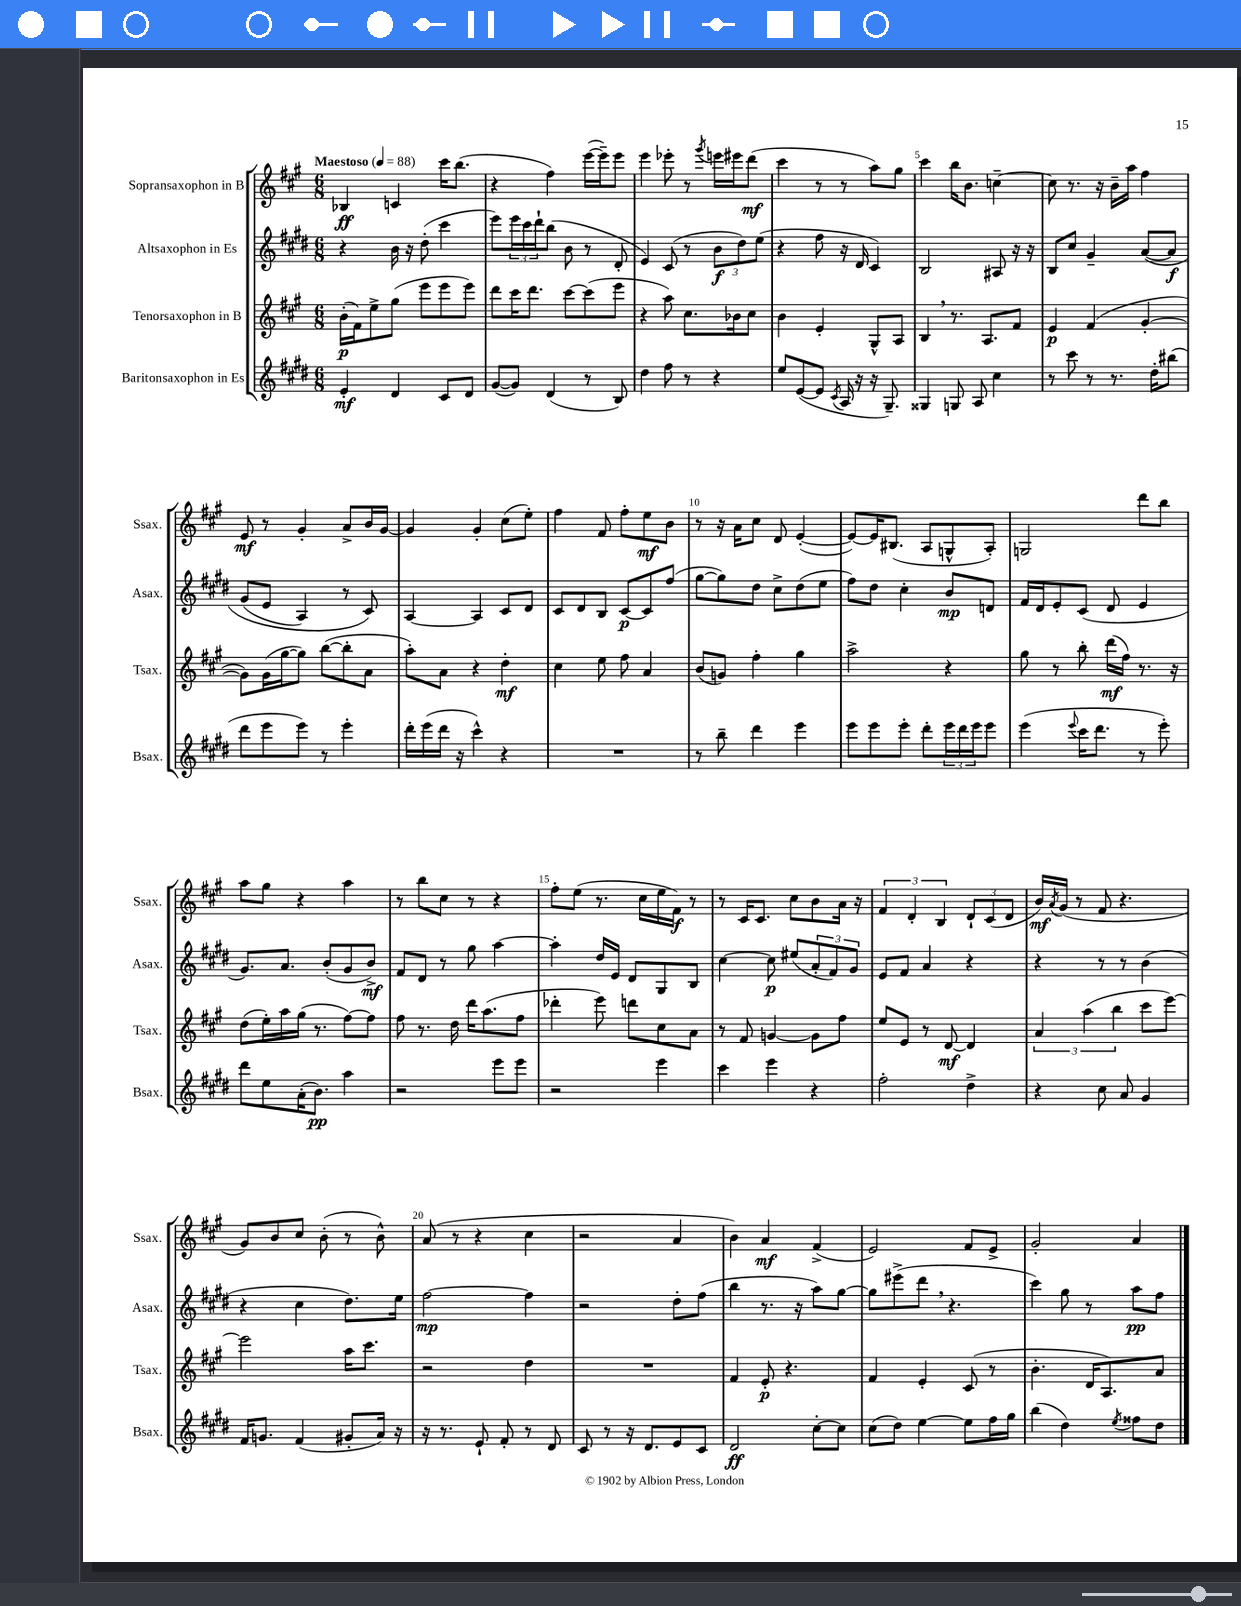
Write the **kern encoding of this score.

**kern	**kern	**kern	**kern
*staff4	*staff3	*staff2	*staff1
*clefG2	*clefG2	*clefG2	*clefG2
*k[f#c#g#d#]	*k[f#c#g#]	*k[f#c#g#d#]	*k[f#c#g#]
*M6/8	*M6/8	*M6/8	*M6/8
*MM88	*MM88	*MM88	*MM88
4e'	(16b'	4r	4B-
.	16f#)	.	.
.	8ee^	.	.
4d#	(8gg#	16b	4c
.	.	16r	.
.	8eee	(8dd#'	.
8c#	8eee	4ccc#	16ccc#
.	.	.	(8.bb
8d#	8eee)	.	.
=	=	=	=
([8g#	8ddd	8eee)	4r
8g#])	16ccc#	24eee	.
.	.	24ccc#	.
.	8.ddd	.	.
.	.	24ddd#`	.
(4d#	.	(8bb	4ff#)
.	[8ccc#	8b	.
8r	(8ccc#]	8r	([16eee
.	.	.	16eee~])
8B)	8eee	8d#'	8eee
=	=	=	=
4dd#	4r	4e)	4eee
8ff#	8aa)	(8c#	8eee-'
8r	8.cc#	8r	8r
.	.	.	8qggg#
4r	.	12b	16eee
.	16b-	.	16eee#
.	.	12dd#)	.
.	8cc#	.	(8ddd
.	.	(12ee	.
=	=	=	=
8ee	4b	4r	4ccc#
([8e	.	.	.
8e]	4e'	8ff#	8r
8qc#	.	.	.
16A	.	16r	8r
16r	.	16d#	.
16r	8G#^^	4c#)	8aa)
8.G#~)	.	.	.
.	8A	.	8gg#
=	=	=	=
4G##	4B	2B	4ccc#
8G	8.r	.	16bb
.	.	.	8.b
8A	.	.	.
.	8.A	.	.
4cc#	.	8A#	[4cc~
.	8f#	16r	.
.	.	16r	.
=	=	=	=
8r	4e	8B	8cc]
8ccc#	.	8cc#	8.r
8r	(4f#	4g#~	.
.	.	.	16r
8.r	.	.	16b~
.	.	.	16aa
.	[4g#'	&([8a	4ff#
16dd#'	.	.	.
(8bb#	.	8a]	.
=	=	=	=
8ddd#	8g#])	(8g#	8e
8eee	(16g#	8e	8r
.	[16gg#	.	.
8eee)	8gg#])	4A)	4g#'
8r	([8bb	.	.
4eee'	8bb']	8r	8a^
.	8a	8c#&)	16b
.	.	.	[16g#
=	=	=	=
16ddd#'	8aa')	[4A	4g#]
(16eee	.	.	.
16ddd#	8a	.	.
16r	.	.	.
4ccc#^^)	4r	4A]	4g#'
4r	4dd'	8c#	(8cc#
.	.	8d#	8ee')
=	=	=	=
2.r	4cc#	8c#	4ff#
.	.	8d#	.
.	8ee	8B	8f#
.	8ff#	[8c#	8ff#'
.	4a	8c#]	8ee
.	.	(8ff#	8b
=	=	=	=
8r	(8b	[8gg#	8r
8bb~	8g)	8gg#])	16r
.	.	.	16a
4ddd#	4ff#'	8dd#	8cc#
.	.	8cc#^	8d
4eee	4gg#	(8dd#	([4e'
.	.	8ee	.
=	=	=	=
8eee	2aa^	8ff#)	8e_)
8eee	.	8dd#	16e]
.	.	.	(8.B#
8eee'	.	4cc#'	.
8ddd#'	.	.	8A
24eee	4r	8b	8G^^
24ddd#	.	.	.
24eee	.	.	.
8eee	.	8d	8A')
=	=	=	=
(4eee	8gg#	16f#	2G
.	.	16d#	.
.	8r	8e'	.
8qqeee	.	.	.
16ccc#	8bb'	(8c#	.
8.ddd#	.	.	.
.	(16ddd	8d#	.
.	16ff#)	.	.
8r	8.r	4e	8ddd
8eee')	.	.	8bb
.	16r	.	.
=	=	=	=
8ddd#	(8dd	8.g#)	8aa
8ee	16ee')	.	8gg#
.	16aa	8.a	.
(16a'	(16gg#	.	4r
8.b)	8.r	.	.
.	.	(8b'	.
4aa	[8ff#)	8g#	4aa
.	8ff#]	8b^)	.
=	=	=	=
2r	8ff#	8f#	8r
.	8.r	8d#	8bb
.	.	8r	8cc#
.	16dd	.	.
.	16ddd	8gg#	8r
.	(8.aa	.	.
8eee	.	[4aa	4r
8eee	8ff#	.	.
=	=	=	=
2r	4ddd-'	4aa']	8ff#'
.	.	.	(8ee
.	8eee)	16dd#	8.r
.	.	16e	.
.	8ddd	8d#	.
.	.	.	16cc#
4eee	8cc#	8G#	16ee
.	.	.	16f#)
.	8a	8B	8r
=	=	=	=
4ccc#	8r	[4cc#	8r
.	8f#	.	16c#
.	.	.	8.c#
4eee	[4g	8cc#]	.
.	.	(8ee#	8cc#
4r	8g]	12a'	8b
.	.	12f#)	.
.	8ff#	.	16a
.	.	12g#	.
.	.	.	16r
=	=	=	=
2ff#'	8ee	8e	6f#
.	8e	8f#	.
.	.	.	6d'
.	8r	4a	.
.	.	.	6B
.	[8d	.	.
4dd#^	4d]	4r	12d`
.	.	.	(12c#
.	.	.	12d
=	=	=	=
4r	6a	4r	16b)
.	.	.	8qa
.	.	.	(16g#
.	.	.	8r
.	(6aa	.	.
8cc#	.	8r	8f#
.	6bb	.	.
8a	.	8r	4.r
4g#	8ccc#	(4b	.
.	[8eee)	.	.
=	=	=	=
16f#	2eee]	4r	8g#)
8.g	.	.	.
.	.	.	8b
(4f#	.	4cc#	8cc#
.	.	.	(8b'
8g#'	16aa	8.dd#)	8r
.	8.ccc#	.	.
16a)	.	.	8b^^)
16r	.	16ee	.
=	=	=	=
16r	2r	[2ff#	(8a
8.r	.	.	.
.	.	.	8r
8e`	.	.	4r
8f#'	.	.	.
8r	4dd	4ff#]	4cc#
8d#	.	.	.
=	=	=	=
8c#	2.r	2r	2r
8r	.	.	.
16r	.	.	.
8.d#	.	.	.
8e	.	8dd#'	4a
8c#	.	(8ff#	.
=	=	=	=
2d#	4f#	4bb	4b)
.	8e'	8.r	4a
.	4.r	.	.
.	.	16r	.
[8cc#'	.	8aa)	(4f#^
8cc#]	.	[8gg#	.
=	=	=	=
(8cc#	4f#	8gg#]	2e)
8dd#)	.	(8eee#^	.
[4ee	4e'	8ddd#	.
.	.	4.r	.
8ee]	(8c#	.	8f#
16ff#	8r	.	8e^
16gg#	.	.	.
=	=	=	=
(4bb	4.b'	4ccc#)	2g#'
4dd#)	.	8gg#	.
.	16d	8r	.
.	8.A)	.	.
8qee	.	.	.
8ff##	.	8aa	4a
8dd#	8a	8ff#	.
==	==	==	==
*-	*-	*-	*-
